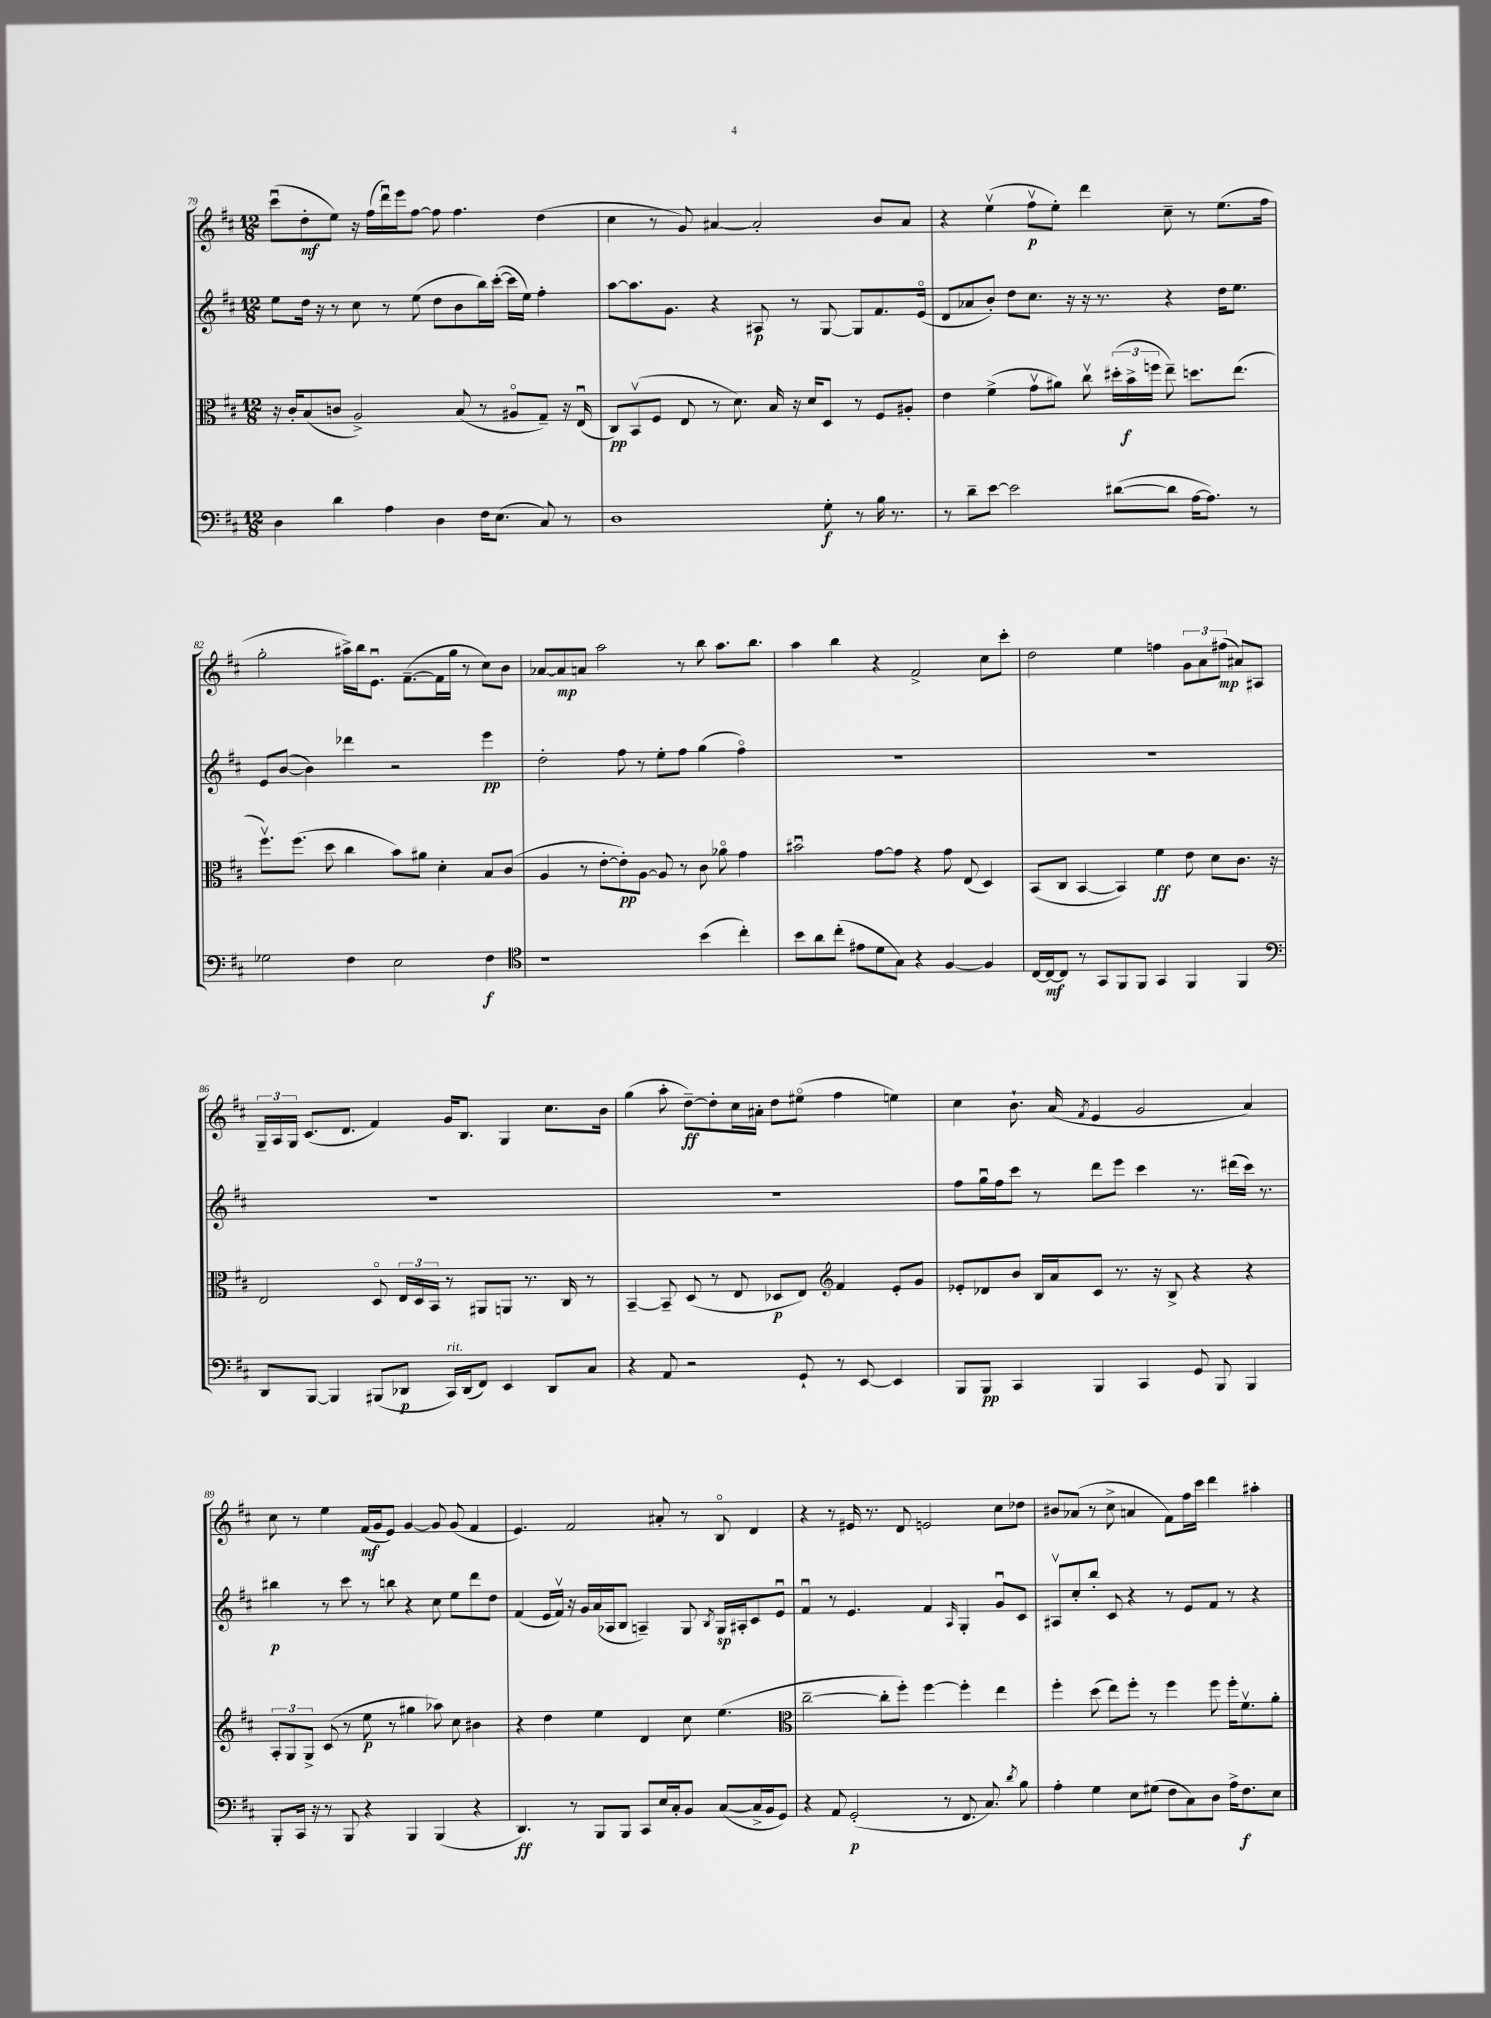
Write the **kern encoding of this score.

**kern	**dynam	**kern	**dynam	**kern	**dynam	**kern	**dynam
*part4	*part4	*part3	*part3	*part2	*part2	*part1	*part1
*staff4	*staff4	*staff3	*staff3	*staff2	*staff2	*staff1	*staff1
*clefF4	*	*clefC3	*	*clefG2	*	*clefG2	*
*k[f#c#]	*	*k[f#c#]	*	*k[f#c#]	*	*k[f#c#]	*
*M12/8	*	*M12/8	*	*M12/8	*	*M12/8	*
=79	=79	=79	=79	=79	=79	=79	=79
4D\	.	16r	.	8ee\L	.	(8ccc#u\L	.
.	.	16c#'/KL	.	.	.	.	.
.	.	(8B/	.	16dd\Jk	.	8dd'\	mf
.	.	.	.	16r	.	.	.
4d\	.	8cn/J	.	8r	.	8ee\J)	.
.	.	2A^/)	.	8cc#\	.	16r	.
.	.	.	.	.	.	(16ff#\LL	.
4A\	.	.	.	8r	.	16dddu\)	.
.	.	.	.	.	.	16eee\J	.
.	.	.	.	(8ee\	.	[8ff#\J	.
4D\	.	.	.	8dd\L	.	8ff#\]	.
.	.	(8B/	.	8b\	.	4.ff#\	.
16F#\KL	.	8r	.	16bb\L)	.	.	.
(8.E\J	.	.	.	([16ccc#'\JJ	.	.	.
.	.	8A#X/L	.	16ccc#\LL]	.	.	.
.	.	.	.	16ee\JJ)	.	.	.
8C#/)	.	8G~/J)	.	4ff#'\	.	(4dd\	.
8r	.	16r	.	.	.	.	.
.	.	(16Eu/	.	.	.	.	.
=80	=80	=80	=80	=80	=80	=80	=80
1D	.	8C#/L)	pp	[8aa\L	.	4cc#\	.
.	.	(8BBv/	.	8.aa\]	.	.	.
.	.	8F#/J	.	.	.	8r	.
.	.	.	.	8.g\J	.	.	.
.	.	8E/	.	.	.	8g/)	.
.	.	8r	.	4r	.	[4a#X/	.
.	.	8.d\)	.	.	.	.	.
.	.	.	.	8A#X/	p	2a#'/]	.
.	.	16B/	.	.	.	.	.
.	.	16r	.	8r	.	.	.
.	.	16d/KL	.	.	.	.	.
8G'\	f	8D/J	.	[8G/	.	.	.
8r	.	8r	.	8G/L]	.	.	.
16B\	.	8F#/L	.	8.f#/	.	8b/L	.
8.r	.	.	.	.	.	.	.
.	.	8A#X'/J	.	.	.	8a#/J	.
.	.	.	.	(16e/Jk	.	.	.
=81	=81	=81	=81	=81	=81	=81	=81
8r	.	4e\	.	8d/L	.	4r	.
8d~\L	.	.	.	8a-X/	.	.	.
[8e\J	.	(4f#^\	.	8b'/J)	.	(4eev\	.
2e\]	.	.	.	8dd\L	.	.	.
.	.	8gv\L	.	8.cc#\J	.	8ff#v\L	p
.	.	8a#X\J)	.	.	.	8ee'\J)	.
.	.	.	.	16r	.	.	.
.	.	8cc#v\	.	16r	.	4ddd\	.
.	.	.	.	8.r	.	.	.
([8d#X\L	.	(24dd#X'\LL	.	.	.	.	.
.	.	24b^\	f	.	.	.	.
.	.	24ffn\JJ	.	.	.	.	.
8d#\J]	.	8ee~\)	.	4r	.	8cc#~\	.
[16A\KL	.	8.ddn\L	.	.	.	8r	.
8.A\J])	.	.	.	.	.	.	.
.	.	.	.	16dd\KL	.	(8.ee\L	.
.	.	(8.ee\J	.	8.ee\J	.	.	.
8r	.	.	.	.	.	.	.
.	.	.	.	.	.	16ff#\Jk	.
!!LO:LB:g=z
=82	=82	=82	=82	=82	=82	=82	=82
2G-X\	.	8.ff#v\L)	.	8e/L	.	2gg'\	.
.	.	.	.	([8b/J	.	.	.
.	.	(8.ff#\J	.	.	.	.	.
.	.	.	.	4b\])	.	.	.
.	.	8dd\	.	.	.	.	.
4F#\	.	4cc#\	.	4ddd-X\	.	16aa#X^\LL)	.
.	.	.	.	.	.	16bb\J	.
.	.	.	.	.	.	8.eu\J	.
2E\	.	8b\L)	.	2r	.	.	.
.	.	.	.	.	.	([8.f#~\L	.
.	.	8a#X\J	.	.	.	.	.
.	.	4d'\	.	.	.	16f#\L]	.
.	.	.	.	.	.	16gg\JJ	.
.	.	.	.	.	.	8r	.
4F#\	f	8B/L	.	4eee\	pp	8cc#\L)	.
.	.	(8c#/J	.	.	.	8b\J	.
=83	=83	=83	=83	=83	=83	=83	=83
*clefC4	*	*	*	*	*	*	*
1r	.	4A/	.	2dd'\	.	[8a-X/L	.
.	.	.	.	.	.	8a-/]	mp
.	.	8r	.	.	.	8an/J	.
.	.	[8e'\L	.	.	.	2aa\	.
.	.	8e'\])	pp	8ff#\	.	.	.
.	.	[8A\J	.	8r	.	.	.
.	.	8A/]	.	8ee'\L	.	.	.
.	.	8r	.	8ff#\J	.	8r	.
(4b\	.	8c#\	.	(4gg\	.	8bb\	.
.	.	8a-X\	.	.	.	8.aa\L	.
4cc#'\)	.	4g\	.	4ff#\)	.	.	.
.	.	.	.	.	.	8.bb\J	.
=84	=84	=84	=84	=84	=84	=84	=84
8b\L	.	2b#Xu\	.	1.r	.	4aa\	.
8a\	.	.	.	.	.	.	.
(8cc#'\J	.	.	.	.	.	4bb\	.
8e#X\L	.	.	.	.	.	.	.
8d\	.	[8g\L	.	.	.	4r	.
8G\J)	.	8g\J]	.	.	.	.	.
4r	.	4r	.	.	.	2f#^/	.
[4F#/	.	8g\	.	.	.	.	.
.	.	(8E/	.	.	.	.	.
4F#/]	.	4D/)	.	.	.	8cc#\L	.
.	.	.	.	.	.	8ccc#'\J	.
=85	=85	=85	=85	=85	=85	=85	=85
[16C#/LL	.	(8BB/L	.	1.r	.	2dd\	.
16C#/J_	mf	.	.	.	.	.	.
8C#/J]	.	8C#/J	.	.	.	.	.
8r	.	[4BB/	.	.	.	.	.
8GG/L	.	.	.	.	.	.	.
8FF#/	.	4BB/])	.	.	.	4ee\	.
8FF#/J	.	.	.	.	.	.	.
4GG/	.	4f#\	ff	.	.	4ffn\	.
4FF#/	.	8e\	.	.	.	12g\L	.
.	.	.	.	.	.	12a\	.
.	.	8d\L	.	.	.	.	.
.	.	.	.	.	.	(12ff#X\J	mp
4FF#/	.	8.c#\J	.	.	.	8a#X/L)	.
.	.	.	.	.	.	8A#X/J	.
.	.	16r	.	.	.	.	.
!!LO:LB:g=z
=86	=86	=86	=86	=86	=86	=86	=86
*clefF4	*	*	*	*	*	*	*
8DD/L	.	2E/	.	1.r	.	24G~/LL	.
.	.	.	.	.	.	24A/	.
.	.	.	.	.	.	24G/JJ	.
[8BBB/J	.	.	.	.	.	(8.c#/L	.
4BBB/]	.	.	.	.	.	.	.
.	.	.	.	.	.	8.d/J	.
(8BBB#X/L	.	8D/	.	.	.	4f#/)	.
8DD-X/J	p	24E/LL	.	.	.	.	.
.	.	24D/	.	.	.	.	.
.	.	24BB/JJ	.	.	.	.	.
!LO:TX:a:i:t=rit.	!	!	!	!	!	!	!
16CC#/LL)	.	8r	.	.	.	16g/KL	.
(16DD-/J	.	.	.	.	.	8.B/J	.
8FF#/J)	.	8AA#X/L	.	.	.	.	.
4EE/	.	8AAn/J	.	.	.	4G/	.
.	.	8.r	.	.	.	.	.
8DD-/L	.	.	.	.	.	8.cc#\L	.
.	.	16C#/	.	.	.	.	.
8C#/J	.	8r	.	.	.	.	.
.	.	.	.	.	.	16b\Jk	.
=87	=87	=87	=87	=87	=87	=87	=87
4r	.	[4BB~/	.	1.r	.	(4gg\	.
8AA/	.	8BB~/]	.	.	.	8aa'\	.
2r	.	(8D/	.	.	.	[8dd~\L)	ff
.	.	8r	.	.	.	8dd'\]	.
.	.	8E/	.	.	.	16cc#\L	.
.	.	.	.	.	.	16a#X'\JJ	.
.	.	8D-X/L	p	.	.	8dd\L	.
8GG`/	.	8E/J)	.	.	.	(8ee#X\J	.
*	*	*clefG2	*	*	*	*	*
8r	.	4f#/	.	.	.	4ff#\	.
[8EE/	.	.	.	.	.	.	.
4EE/]	.	8e'/L	.	.	.	4een\)	.
.	.	8g/J	.	.	.	.	.
=88	=88	=88	=88	=88	=88	=88	=88
8BBB/L	.	8e-X'/L	.	8ff#\L	.	4cc#\	.
8BBB/J	pp	8d-X/	.	16ggu\L	.	.	.
.	.	.	.	16ff#\J	.	.	.
4CC#/	.	8b/J	.	8ccc#\J	.	8.b`\	.
.	.	16B/LL	.	8r	.	.	.
.	.	16a/J	.	.	.	(16a/	.
.	.	.	.	.	.	8qf#/	.
4BBB/	.	8c#/J	.	8ddd\L	.	4e/	.
.	.	8.r	.	8eee\J	.	.	.
4CC#/	.	.	.	4ccc#\	.	2g/	.
.	.	16r	.	.	.	.	.
.	.	8B^/	.	.	.	.	.
8GG/	.	4r	.	8.r	.	.	.
8BBB/	.	.	.	.	.	.	.
.	.	.	.	(16ddd#X\LL	.	.	.
4BBB/	.	4r	.	16ccc#\JJ)	.	4a/)	.
.	.	.	.	8.r	.	.	.
!!LO:LB:g=z
=89	=89	=89	=89	=89	=89	=89	=89
8BBB'/L	.	12A'/L	.	4bb#X\	p	8cc#\	.
.	.	12G/	.	.	.	.	.
16CC#/Jk	.	.	.	.	.	8r	.
.	.	12G^/J	.	.	.	.	.
16r	.	.	.	.	.	.	.
8r	.	(8c#/	.	8r	.	4ee\	.
8BBB/	.	8r	.	8ccc#\	.	.	.
4r	.	8ee\	p	8r	.	(16f#/LL	mf
.	.	.	.	.	.	16g/J	.
.	.	8r	.	8bbn\	.	8e/J)	.
4BBB/	.	4gg#X\	.	4r	.	[4g/	.
(4BBB/	.	8aa-X\)	.	8cc#\	.	8g/]	.
.	.	8cc#\	.	8ee\L	.	(8g/	.
4r	.	4b#X\	.	8ddd\	.	4f#/	.
.	.	.	.	8dd\J	.	.	.
=90	=90	=90	=90	=90	=90	=90	=90
4.DD/)	ff	4r	.	(4f#/	.	4.e/)	.
.	.	4dd\	.	16e/LL	.	.	.
.	.	.	.	16f#v/JJ)	.	.	.
8r	.	.	.	16r	.	2f#/	.
.	.	.	.	16g/LL	.	.	.
8BBB/L	.	4ee\	.	(16a/	.	.	.
.	.	.	.	16A-X/J	.	.	.
8BBB/J	.	.	.	8B/J	.	.	.
8CC#/L	.	4d/	.	4An~/)	.	.	.
16E/L	.	.	.	.	.	8a#X'/	.
16C#'/J	.	.	.	.	.	.	.
8BB/J	.	8cc#\	.	8G/	.	8r	.
.	.	.	.	8qB/	.	.	.
([8C#/L	.	(4.ee\	.	16G/LL	sp	8B/	.
.	.	.	.	16A#X'/J	.	.	.
16C#^/L]	.	.	.	8c#/	.	4d/	.
16BB/J	.	.	.	.	.	.	.
8GG/J)	.	.	.	8eu/J	.	.	.
=91	=91	=91	=91	=91	=91	=91	=91
*	*	*clefC3	*	*	*	*	*
4r	.	[2cc#~\	.	4f#u/	.	4r	.
8AA/	.	.	.	8r	.	8r	.
(2GG'/	p	.	.	4.e/	.	16e#X/	.
.	.	.	.	.	.	8.r	.
.	.	8cc#'\L]	.	.	.	.	.
.	.	8ff#'\J)	.	.	.	8d/	.
.	.	[4ff#\	.	4f#/	.	2en/	.
8r	.	.	.	.	.	.	.
.	.	.	.	16qqA/	.	.	.
8.FF#/	.	4ff#'\]	.	4G'/	.	.	.
8.C#/)	.	.	.	.	.	.	.
.	.	4ee\	.	8gu/L	.	8cc#\L	.
8qd/	.	.	.	.	.	.	.
8B\	.	.	.	8c#/J	.	8dd-X\J	.
=92	=92	=92	=92	=92	=92	=92	=92
4A'\	.	4ff#'\	.	8A#Xv/L	.	8b#X/L	.
.	.	.	.	8cc#'/	.	(8a-X/J	.
4G\	.	(8dd\	.	8bb'/J	.	8r	.
.	.	8ee\L)	.	8c#/	.	8cc#^\	.
8E\L	.	8ff#'\J	.	4r	.	4an/	.
(8G#X\J	.	8r	.	.	.	.	.
8F#\L	.	4ff#\	.	8r	.	8f#\L)	.
8C#\)	.	.	.	8e/L	.	16ff#\L	.
.	.	.	.	.	.	16ccc#\JJ	.
8D\J	.	8ff#\	.	8f#/J	.	4ddd\	.
16A^\KL	.	16ff#'\KL	.	8r	.	.	.
8.F#\	f	8.f#v\	.	.	.	.	.
.	.	.	.	4r	.	4aa#X'\	.
8E\J	.	8a'\J	.	.	.	.	.
==	==	==	==	==	==	==	==
*-	*-	*-	*-	*-	*-	*-	*-
